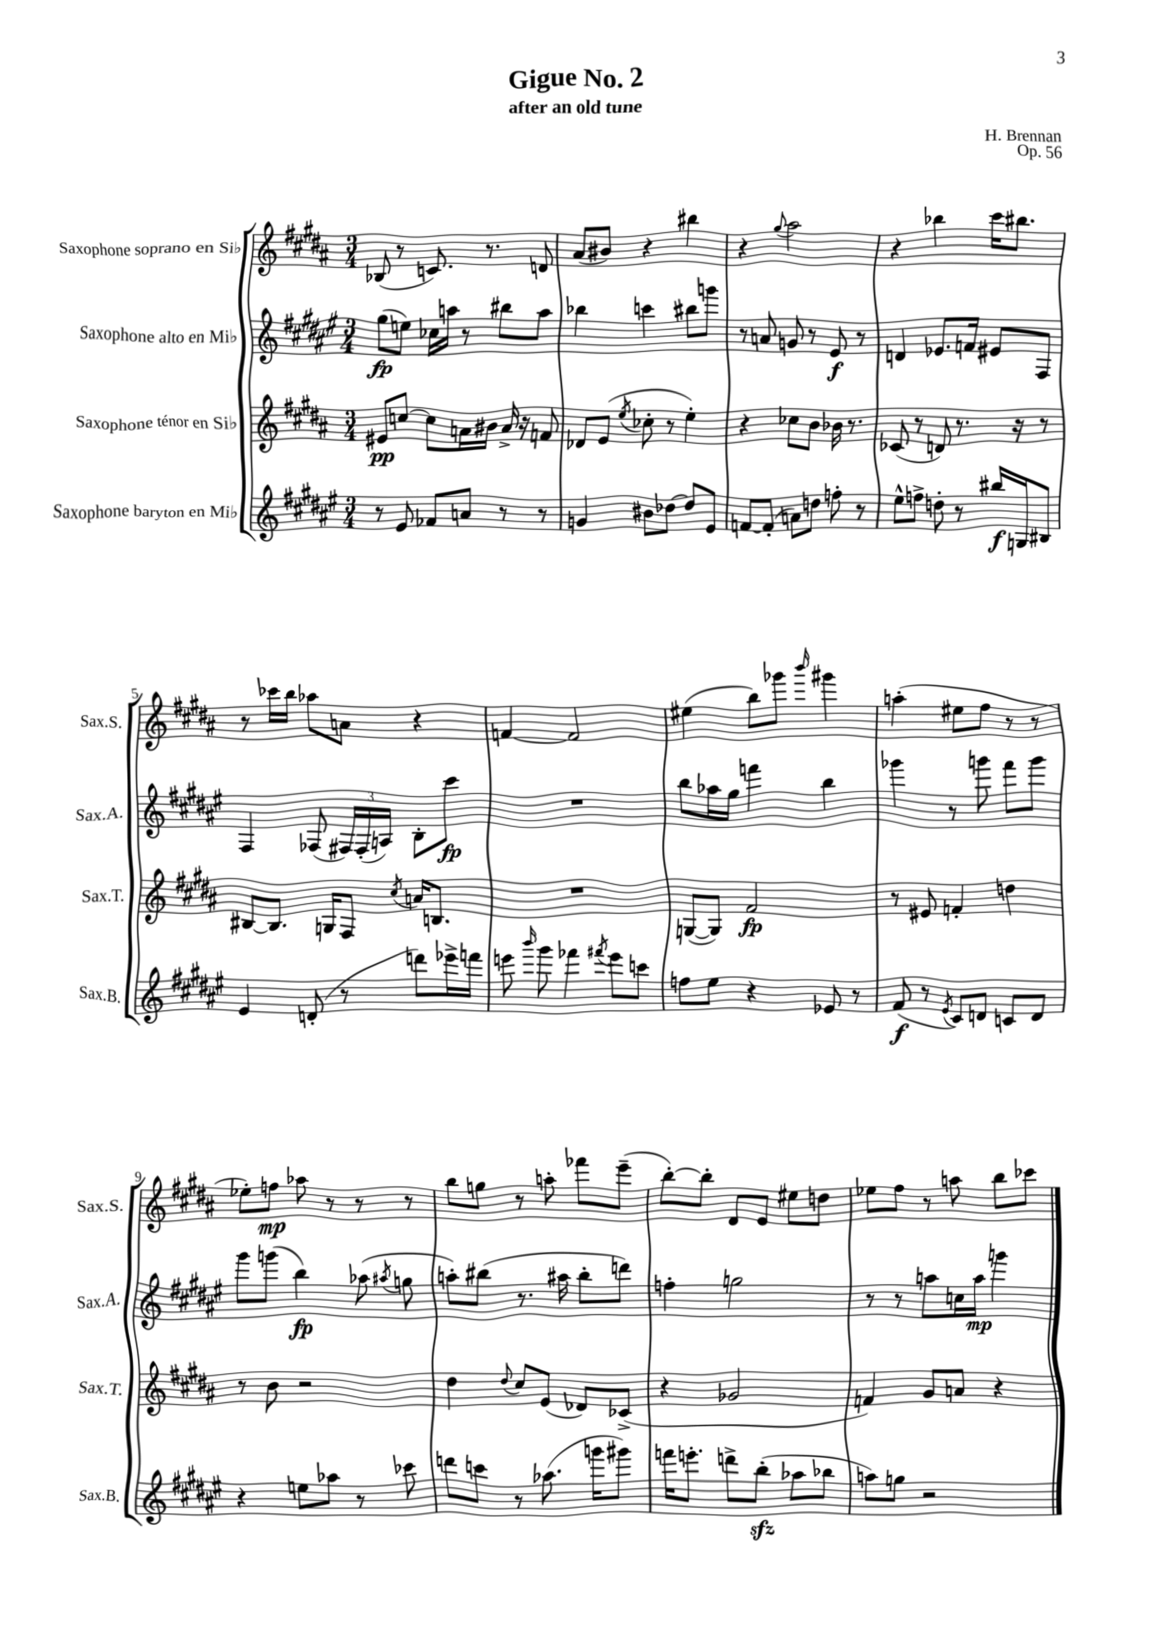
\header { title = "Gigue No. 2" composer = "H. Brennan" subtitle = "after an old tune" opus = "Op. 56" }
<<
\new StaffGroup <<
\new Staff = "s0" \with { instrumentName = "Saxophone soprano en Sib" shortInstrumentName = "Sax.S." } {
    \clef treble \key b \major \numericTimeSignature \time 3/4
    \autoBeamOff bes8( r8 c'8.) r8. d'8 |
    ais'8[( bis'8]) r4 bis''4 |
    r4 \appoggiatura { gis''8 } ais''2 |
    r4 bes''4 cis'''16[ bis''8.] |
    r8 ces'''16[ b''16] aes''8[ a'8] r4 |
    f'4~ f'2 |
    eis''4( b''8[) ges'''8] \grace { b'''16 } gis'''4 |
    a''4-.( eis''8[ fis''8] r8 r8 |
    ees''8[-.) f''8]\mp aes''8 r8 r8 r8 |
    b''8[ g''8] r8 a''8-. fes'''8[ e'''8]--( |
    b''8[~-.) b''8]-. dis'8[ e'8] eis''8[ d''8] |
    ees''8[ fis''8] r8 a''8 b''8[ ces'''8] \bar "|." |
}
\new Staff = "s1" \with { instrumentName = "Saxophone alto en Mib" shortInstrumentName = "Sax.A." } {
    \clef treble \key fis \major \numericTimeSignature \time 3/4
    \autoBeamOff gis''8[\fp( e''8]) ces''16[ a''16] r8 bis''8[ a''8] |
    bes''4 c'''4 bis''8[ g'''8] |
    r8 a'8 g'8 r8 eis'8\f r8 |
    d'4 ees'8.[ f'16] eis'8[ fis8] |
    fis4 fes8( \tuplet 3/2 { fis16[) fis16-.( a16]) } b8[-. cis'''8]\fp |
    R2. |
    b''8[ aes''16 gis''16] f'''4 b''4 |
    ges'''4 r8 g'''8 fis'''8[ g'''8] |
    gis'''8[ g'''8]( b''4\fp) aes''8( \acciaccatura { ais''8 } g''8 |
    a''8[-.) bis''8]( r8. ais''16 bis''8[-. d'''8]) |
    f''4-. g''2 |
    r8 r8 a''8[ c''16 a''16]\mp g'''4 \bar "|." |
}
\new Staff = "s2" \with { instrumentName = "Saxophone ténor en Sib" shortInstrumentName = "Sax.T." } {
    \clef treble \key b \major \numericTimeSignature \time 3/4
    \autoBeamOff eis'8[\pp c''8]~ c''8[ a'16 bis'16] a'16-> r16 f'8 |
    des'8[ e'8]( \acciaccatura { e''8 } ces''8-. r8 e''4-.) |
    r4 ces''8[ b'8] bes'16 r8. |
    ces'8( r8 d'8) r8. r16 r8 |
    bis8[~ bis8.] g16[ fis8] \acciaccatura { cis''8 } a'16[ b8.] |
    R2. |
    g8[~( g8]) fis'2\fp |
    r8 eis'8 f'4-. d''4 |
    r8 b'8 r2 |
    dis''4 \appoggiatura { dis''8 } cis''8[ e'8]( des'8[) ces'8]->( |
    r4 ges'2 |
    f'4) gis'8[ a'8] r4 \bar "|." |
}
\new Staff = "s3" \with { instrumentName = "Saxophone baryton en Mib" shortInstrumentName = "Sax.B." } {
    \clef treble \key fis \major \numericTimeSignature \time 3/4
    \autoBeamOff r8 eis'8 fes'8[ a'8] r8 r8 |
    g'4 bis'8[ des''8]~ des''8[ eis'8] |
    f'8[~ f'8]-.( a'8[) d''8] f''8-. r8 |
    eis''8[-^ f''8]-> d''8-. r8 bis''16[\f g16 bis8] |
    eis'4 d'8-.( r8 d'''8[) ees'''16-> f'''16] |
    e'''8 \grace { b'''16 } gis'''8 fes'''4 \acciaccatura { fis'''8 } e'''8[ c'''8] |
    f''8[ eis''8] r4 ees'8 r8 |
    fis'8\f( r8 \acciaccatura { eis'8 } cis'8[) d'8] c'8[ d'8] |
    r4 e''8[ aes''8] r8 ces'''8 |
    d'''8[ c'''8] r8 aes''8.( g'''16[ gis'''8]) |
    f'''16[ e'''8.]-. d'''8[-> b''8]-.\sfz( aes''8[ bes''8] |
    a''8[) g''8] r2 \bar "|." |
}
>>
>>
